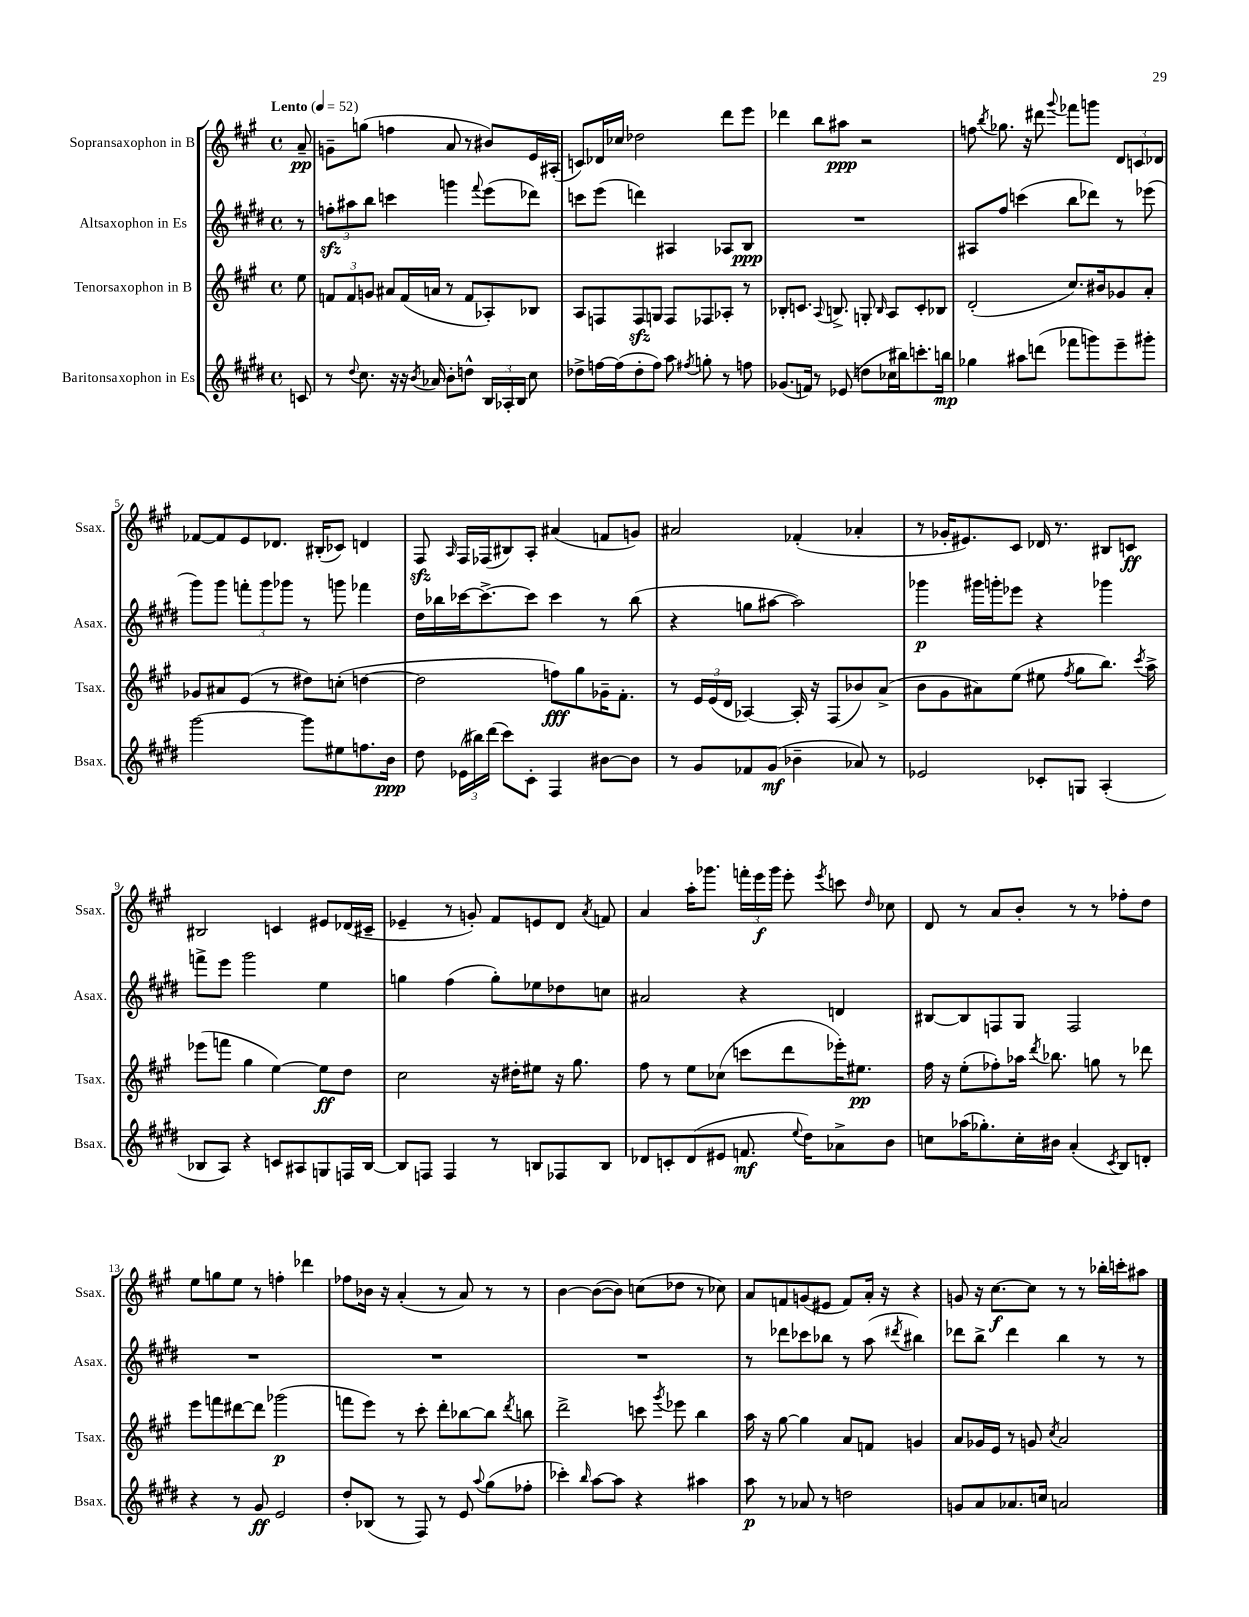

**kern	**dynam	**kern	**dynam	**kern	**dynam	**kern	**dynam
*part4	*part4	*part3	*part3	*part2	*part2	*part1	*part1
*staff4	*staff4	*staff3	*staff3	*staff2	*staff2	*staff1	*staff1
*I"Baritonsaxophon in Es	*	*I"Tenorsaxophon in B	*	*I"Altsaxophon in Es	*	*I"Sopransaxophon in B	*
*I'Bsax.	*	*I'Tsax.	*	*I'Asax.	*	*I'Ssax.	*
*clefG2	*	*clefG2	*	*clefG2	*	*clefG2	*
*k[f#c#g#d#]	*	*k[f#c#g#]	*	*k[f#c#g#d#]	*	*k[f#c#g#]	*
*M4/4	*	*M4/4	*	*M4/4	*	*M4/4	*
*met(c)	*	*met(c)	*	*met(c)	*	*met(c)	*
*MM52	*	*MM52	*	*MM52	*	*MM52	*
=	=	=	=	=	=	=	=
!	!	!	!	!	!	!LO:TX:a:B:t=Lento	!
8cn/	.	8ee\	.	8r	.	8a~/	pp
=1	=1	=1	=1	=1	=1	=1	=1
8r	.	12fn/L	.	12ffnzz'\L	.	8gn~\L	.
.	.	12f/	.	12aa#X\	.	.	.
8qqdd#/	.	.	.	.	.	.	.
8.cc#\	.	.	.	.	.	(8ggn\J	.
.	.	12gn/J	.	12bb\J	.	.	.
.	.	8a#X/L	.	4cccn\	.	4ffn\	.
16r	.	.	.	.	.	.	.
16r	.	(16f/L	.	.	.	.	.
8qb/	.	.	.	.	.	.	.
16a-X/	.	16an/JJ	.	.	.	.	.
8b'\L	.	8r	.	4gggn\	.	8a/	.
8ddn^^\J	.	8f/L	.	.	.	8r	.
.	.	.	.	8qqfff#/	.	.	.
24B/LL	.	8A-X'/)	.	(8eee\L	.	8b#X/L)	.
24A-X'/	.	.	.	.	.	.	.
24B/JJ	.	.	.	.	.	.	.
8cc#\	.	8B-X/J	.	8ddd-X\J)	.	16e/L	.
.	.	.	.	.	.	(16A#X'/JJ	.
=2	=2	=2	=2	=2	=2	=2	=2
8dd-X^\L	.	8A/L	.	8cccn\L	.	8cn/L)	.
[16ffn\L	.	8Fn/	.	(8eee\J	.	16d-X/L	.
(16ff\J]	.	.	.	.	.	16cc-X/JJ	.
8dd-'\	.	8Fzz/	.	4dddn\)	.	2dd-X\	.
8ff\J)	.	8Gn/J	.	.	.	.	.
8aa\	.	8F/L	.	4A#X/	.	.	.
8qff#X/	.	.	.	.	.	.	.
8ggn'\	.	8F-X/	.	.	.	.	.
8r	.	8A-X'/J	.	8A-X/L	.	8ddd\L	.
8ffn\	.	8r	.	8B/J	ppp	8eee\J	.
=3	=3	=3	=3	=3	=3	=3	=3
(8.g-X/L	.	8B-X'/L	.	1r	.	4ddd-X\	.
.	.	8.cn/J	.	.	.	.	.
16fn/Jk)	.	.	.	.	.	.	.
8r	.	.	.	.	.	8bb\L	.
.	.	8qqA/	.	.	.	.	.
.	.	8.Bn^/	.	.	.	.	.
(8e-X/	.	.	.	.	.	8aa#X\J	ppp
8ddn\L	.	8Gn'/	.	.	.	2r	.
.	.	16qqB/	.	.	.	.	.
16cc-X\L	.	8A/L	.	.	.	.	.
16bb#X\J)	.	.	.	.	.	.	.
8.cccn'\	.	8c'/	.	.	.	.	.
.	.	8B-X/J	.	.	.	.	.
16bbn\Jk	mp	.	.	.	.	.	.
=4	=4	=4	=4	=4	=4	=4	=4
4gg-X\	.	(2d'/	.	8A#X/L	.	8ffn\	.
.	.	.	.	.	.	8qbb/	.
.	.	.	.	8ff#/J	.	8.gg-X\	.
8aa#X\L	.	.	.	(4cccn\	.	.	.
.	.	.	.	.	.	16r	.
(8dddn\J	.	.	.	.	.	8ddd#X\	.
.	.	.	.	.	.	8qqggg#/	.
8fff-X\L	.	8.cc#/L)	.	8bb\L	.	8fff-X\L	.
8gggn\)	.	.	.	8ddd-X\J)	.	8gggn\J	.
.	.	16b#X/k	.	.	.	.	.
8eee~\	.	8g-X/	.	8r	.	12d/L	.
.	.	.	.	.	.	12cn/	.
8ggg#X'\J	.	8a'/J	.	(8eee-X\	.	.	.
.	.	.	.	.	.	12d-X/J	.
!!LO:LB:g=z
=5	=5	=5	=5	=5	=5	=5	=5
[2ggg#\	.	8g-X/L	.	8ggg#\L)	.	[8f-X/L	.
.	.	8a#X/	.	8ggg#\J	.	8f-/]	.
.	.	(8e/J	.	12fffn'\L	.	8e/	.
.	.	.	.	12ggg#\	.	.	.
.	.	8r	.	.	.	8.d-X/J	.
.	.	.	.	12ggg-X\J	.	.	.
8ggg#\L]	.	8dd#X\L)	.	8r	.	.	.
.	.	.	.	.	.	(16B#X'/KL	.
8ee#X\	.	(8ccn'\J	.	8gggn\	.	8c-X/J)	.
8.ffn\	.	[4ddn\	.	4fff-X\	.	4dn/	.
16b\Jk	ppp	.	.	.	.	.	.
=6	=6	=6	=6	=6	=6	=6	=6
8dd#\	.	2dd\]	.	16dd#\LL	.	8F#zz/	.
.	.	.	.	16bb-X\	.	.	.
.	.	.	.	.	.	16qqA/	.
(24e-X\LL	.	.	.	[16ccc-X\J	.	16F#/LL	.
24bb#X\)	.	.	.	.	.	.	.
.	.	.	.	8.ccc-^\_	.	(16F-X/J	.
(24ddd#\JJ	.	.	.	.	.	.	.
8ccc#\L)	.	.	.	.	.	8B#X/)	.
8c#'\J	.	.	.	8ccc-\J]	.	8A'/J	.
4F#/	.	8ffn\L)	fff	4ccc-\	.	(4a#X/	.
.	.	8gg#\	.	.	.	.	.
[8b#X\L	.	16g-X~\K	.	8r	.	8fn/L	.
.	.	8.f#'\J	.	.	.	.	.
8b#\J]	.	.	.	(8bb-\	.	8gn/J)	.
=7	=7	=7	=7	=7	=7	=7	=7
8r	.	8r	.	4r	.	2a#X/	.
8g#/L	.	24e/LL	.	.	.	.	.
.	.	(24e/	.	.	.	.	.
.	.	24d/JJ	.	.	.	.	.
8f-X/	.	[4A-X/)	.	8ggn\L	.	.	.
(8g#/J	mf	.	.	[8aa#X\J	.	.	.
4b-X~\	.	16A-'/]	.	2aa#\])	.	(4f-X'/	.
.	.	16r	.	.	.	.	.
.	.	(8F#/L	.	.	.	.	.
8a-X/)	.	8b-X/)	.	.	.	4a-X'/	.
8r	.	(8a^/J	.	.	.	.	.
=8	=8	=8	=8	=8	=8	=8	=8
2e-X/	.	8b\L	.	4ggg-X\	p	8r	.
.	.	8g#\	.	.	.	16g-X'/KL	.
.	.	.	.	.	.	8.e#X/)	.
.	.	8a#X\)	.	16ggg#X\LL	.	.	.
.	.	.	.	16gggn'\J	.	.	.
.	.	(8ee\J	.	8eee-X\J	.	8c#/J	.
8c-X'/L	.	8ee#X\	.	4r	.	16d-X/	.
.	.	.	.	.	.	8.r	.
.	.	8qff#/	.	.	.	.	.
8Gn/J	.	8gg#\L	.	.	.	.	.
(4A'/	.	8.bb\J)	.	4ggg-X\	.	8B#X/L	.
.	.	.	.	.	.	8cn/J	ff
.	.	8qccc#/	.	.	.	.	.
.	.	16aa^\	.	.	.	.	.
!!LO:LB:g=z
=9	=9	=9	=9	=9	=9	=9	=9
8B-X/L	.	(8eee-X\L	.	8fffn^\L	.	2B#X/	.
8A/J)	.	8fffn\J	.	8eee\J	.	.	.
4r	.	4gg#\	.	2ggg#\	.	.	.
8cn/L	.	[4ee\)	.	.	.	4cn/	.
8A#X/	.	.	.	.	.	.	.
8Gn/	.	8ee\L]	ff	4ee\	.	8e#X/L	.
16Fn/L	.	8dd\J	.	.	.	(16d-X/L	.
[16B-/JJ	.	.	.	.	.	16c#X~/JJ	.
=10	=10	=10	=10	=10	=10	=10	=10
8B-/L]	.	2cc#\	.	4ggn\	.	4e-X~/	.
8Fn/J	.	.	.	.	.	.	.
4F/	.	.	.	(4ff#\	.	8r	.
.	.	.	.	.	.	8gn'/)	.
8r	.	16r	.	8gg'\L)	.	8f#/L	.
.	.	16dd#X'\KL	.	.	.	.	.
8Bn/L	.	8ee#X\J	.	8ee-X\	.	8en/	.
8F-X/	.	16r	.	8dd-X\	.	8d/J	.
.	.	8.gg#\	.	.	.	.	.
.	.	.	.	.	.	8qa/	.
8B/J	.	.	.	8ccn\J	.	8fn/	.
=11	=11	=11	=11	=11	=11	=11	=11
8d-X/L	.	8ff#\	.	2a#X/	.	4a/	.
8cn'/	.	8r	.	.	.	.	.
(8d-/	.	8ee\L	.	.	.	16aa'\KL	.
.	.	.	.	.	.	8.ggg-X\J	.
8e#X/J	.	(8cc-X\J	.	.	.	.	.
8.fn/	mf	8cccn\L	.	4r	.	24fffn'\LL	.
.	.	.	.	.	.	24eee\	f
.	.	.	.	.	.	24ggg-\JJ	.
.	.	8ddd\	.	.	.	8eee'\	.
8qqee/	.	.	.	.	.	.	.
16dd#\KL)	.	.	.	.	.	.	.
.	.	.	.	.	.	8qeee/	.
8a-X^\	.	16eee-X'\K)	.	4dn/	.	8cccn\	.
.	.	8.ee#X\J	pp	.	.	.	.
.	.	.	.	.	.	16qqdd/	.
8b\J	.	.	.	.	.	8cc-X\	.
=12	=12	=12	=12	=12	=12	=12	=12
8ccn\L	.	16ff#\	.	[8B#X/L	.	8d/	.
.	.	16r	.	.	.	.	.
(16aa-X\K	.	(8ee'\L	.	8B#/]	.	8r	.
8.gg-X'\)	.	.	.	.	.	.	.
.	.	8ff-X'\)	.	8Fn/	.	8a/L	.
16cc'\L	.	16aa-X\Jk	.	8G#/J	.	8b'/J	.
.	.	8qddd/	.	.	.	.	.
16b#X\JJ	.	8.bb-X\	.	.	.	.	.
(4a'/	.	.	.	2F/	.	8r	.
.	.	8ggn\	.	.	.	8r	.
8qc#/	.	.	.	.	.	.	.
8B/L)	.	8r	.	.	.	8ff-X'\L	.
8dn'/J	.	8ddd-X\	.	.	.	8dd\J	.
!!LO:LB:g=z
=13	=13	=13	=13	=13	=13	=13	=13
4r	.	8eee\L	.	1r	.	8ee\L	.
.	.	8fffn\	.	.	.	8ggn\	.
8r	.	[8ddd#X\	.	.	.	8ee\J	.
8g#/	ff	8ddd#\J]	.	.	.	8r	.
2e/	.	(2ggg-X\	p	.	.	4ffn'\	.
.	.	.	.	.	.	4ddd-X\	.
=14	=14	=14	=14	=14	=14	=14	=14
8dd#'/L	.	8fffn\L	.	1r	.	8ff-X\L	.
(8B-X/J	.	8eee\J)	.	.	.	16b-X\Jk	.
.	.	.	.	.	.	16r	.
8r	.	8r	.	.	.	(4a'/	.
8F#/)	.	8ccc#'\	.	.	.	.	.
8r	.	8ddd'\L	.	.	.	8r	.
8e/	.	[8bb-X\	.	.	.	8a/)	.
8qqaa/	.	.	.	.	.	.	.
(8gg#\L	.	8bb-\J]	.	.	.	8r	.
.	.	8qddd/	.	.	.	.	.
8ff-X'\J	.	8bbn\	.	.	.	8r	.
=15	=15	=15	=15	=15	=15	=15	=15
4ccc-X'\)	.	2ddd^\	.	1r	.	[4b\	.
16qqbb/	.	.	.	.	.	.	.
[8aa\L	.	.	.	.	.	(8b\L_	.
8aa\J]	.	.	.	.	.	8b\J])	.
4r	.	8cccn\	.	.	.	(8ccn\L	.
.	.	8qggg#/	.	.	.	.	.
.	.	8eee-X\	.	.	.	8dd-X\J	.
4aa#X\	.	4bb\	.	.	.	8r	.
.	.	.	.	.	.	8cc-X\)	.
=16	=16	=16	=16	=16	=16	=16	=16
8aa\	p	16aa\	.	8r	.	8a/L	.
.	.	16r	.	.	.	.	.
8r	.	[8gg#\	.	8ddd-X\L	.	8fn/	.
8a-X/	.	4gg#\]	.	8ccc-X\	.	(8gn/	.
8r	.	.	.	8bb-X\J	.	8e#X/J	.
2ddn\	.	8a/L	.	8r	.	8f/L)	.
.	.	8fn/J	.	(8aa\	.	16a'/Jk	.
.	.	.	.	.	.	16r	.
.	.	.	.	8qddd#X/	.	.	.
.	.	4gn/	.	4bb#X\)	.	4r	.
=17	=17	=17	=17	=17	=17	=17	=17
8gn/L	.	8a/L	.	8ddd-X\L	.	8gn/	.
8a/	.	16g-X/L	.	8bb^\J	.	16r	.
.	.	16e/JJ	.	.	.	[8.cc#\L	f
8.a-X/	.	8r	.	4ddd-\	.	.	.
.	.	8gn/	.	.	.	8cc#\J]	.
16ccn/Jk	.	.	.	.	.	.	.
.	.	8qcc#/	.	.	.	.	.
2an/	.	2a/	.	4bb\	.	8r	.
.	.	.	.	.	.	8r	.
.	.	.	.	8r	.	16bb-X'\LL	.
.	.	.	.	.	.	16cccn'\J	.
.	.	.	.	8r	.	8aa#X\J	.
==	==	==	==	==	==	==	==
*-	*-	*-	*-	*-	*-	*-	*-
